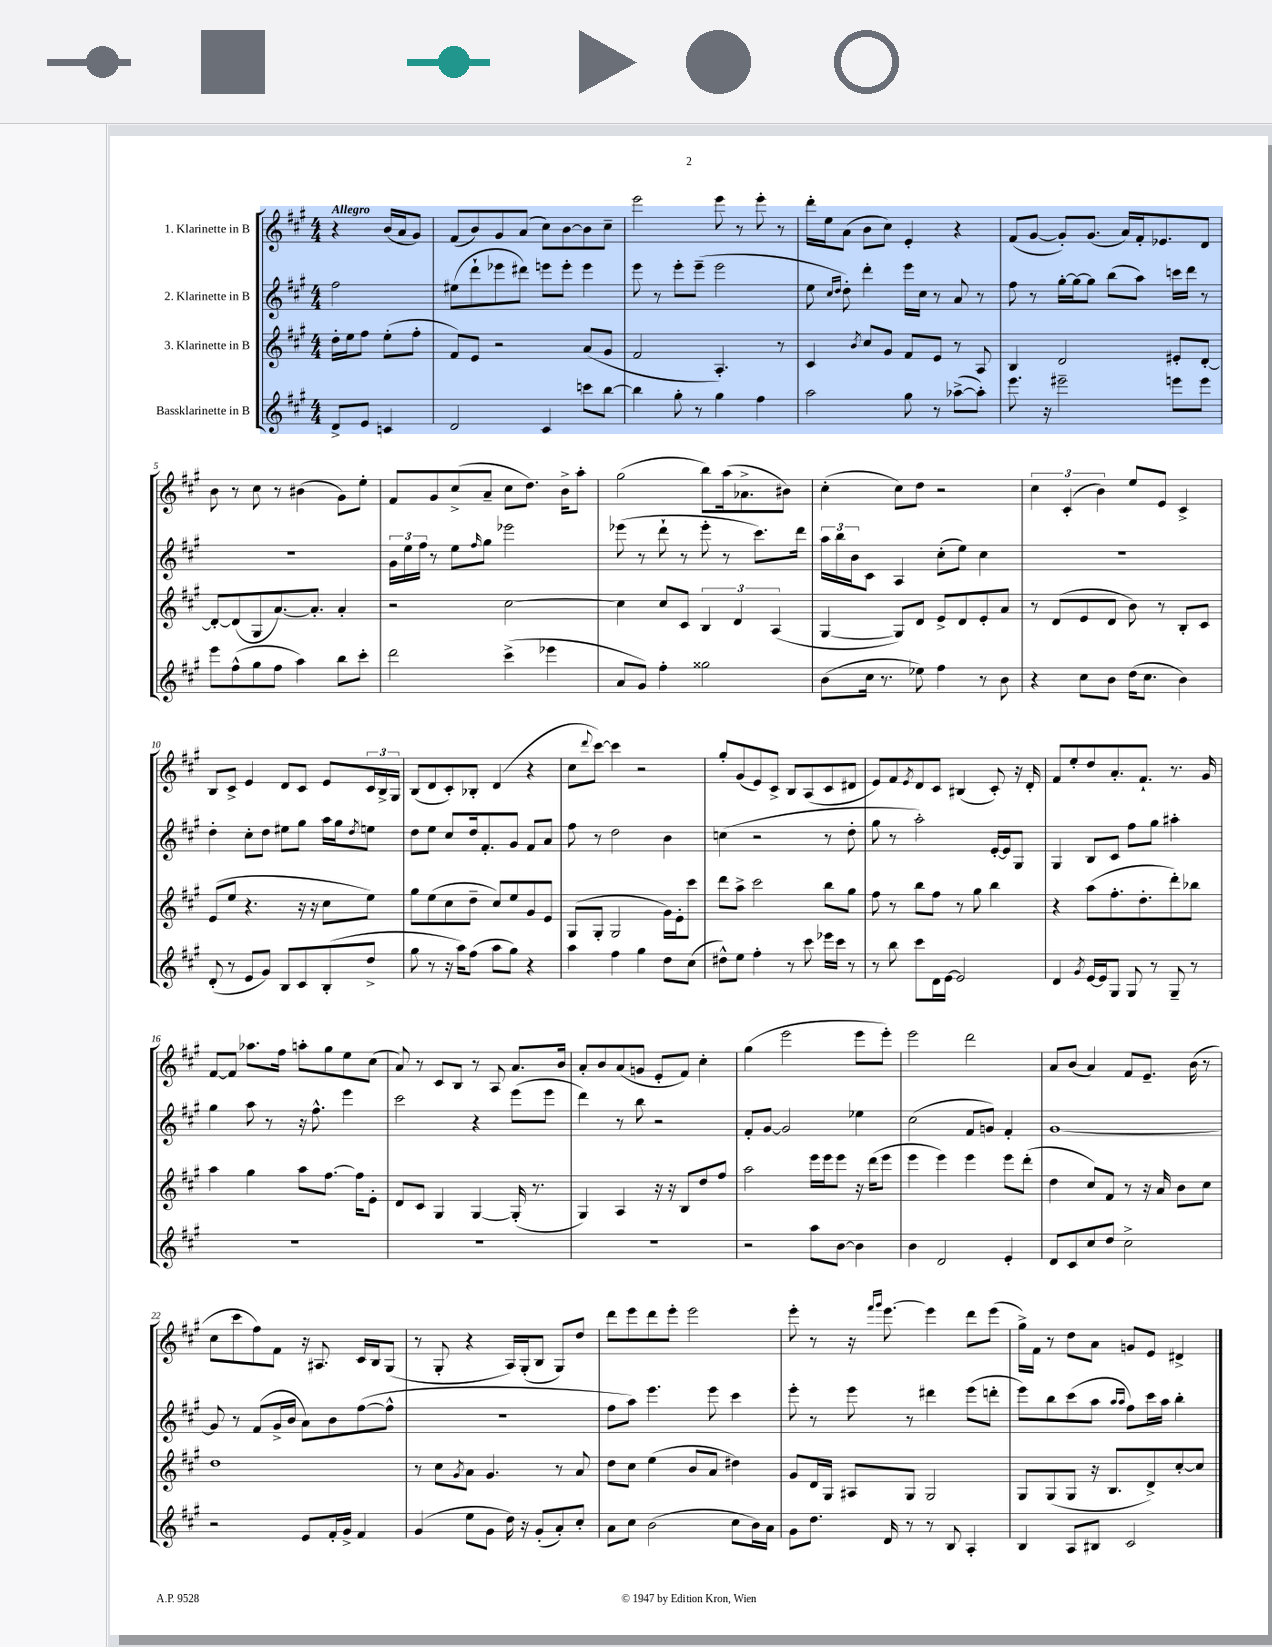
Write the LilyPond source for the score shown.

<<
\new StaffGroup <<
\new Staff = "s0" \with { instrumentName = "1. Klarinette in B" } {
    \clef treble \key a \major \numericTimeSignature \time 4/4 \partial 2 \tempo "Allegro"
    r4 b'16( a'16 gis'8) |
    fis'8( b'8) gis'8 a'8( cis''8) b'8~ b'8 cis''8-- |
    e'''2 e'''8 r8 e'''8-. r8 |
    d'''16-. e''16 a'8( b'8 cis''8) e'4-. r4 |
    fis'8( gis'8~ gis'8-.) gis'8.( a'16) fis'16-. ees'8. d'8 |
    b'8 r8 cis''8 r8 bis'4( gis'8) e''8-. |
    fis'8 gis'8 cis''8->( a'8-- cis''8 d''8.) b'16-> a''8-. |
    gis''2( b''8) a''16( aes'8.-> bis'8) |
    cis''4-.( cis''8) d''8 r2 |
    \tuplet 3/2 { cis''4 cis'4-.( b'4) } e''8 e'8 cis'4-> |
    b8 cis'8-> e'4 d'8 cis'8 e'8 \tuplet 3/2 { cis'16 b16-> gis16 } |
    b8( d'8 cis'8-.) bes8-. d'4( r4 |
    cis''8 \appoggiatura { d'''8 } cis'''8~) cis'''4 r2 |
    gis''8-. gis'8( e'8) cis'8-> b8 a8( cis'8 dis'8 |
    e'8) fis'8 \acciaccatura { e'8 } d'8 cis'8 bis4( cis'8-.) r16 d'16-. |
    fis'8 e''8-. d''8 a'8.-. fis'8.-! r8. gis'16 |
    fis'8~ fis'8 aes''8. fis''16 a''8-. gis''8 e''8 cis''8( |
    a'8) r8 cis'8 b8 r8 a8 a'8. b'16 |
    a'8-. b'8 a'8( g'8 e'8-. fis'8) cis''4-. |
    gis''4( e'''2 e'''8 e'''8-.) |
    e'''2 d'''2 |
    a'8 b'8( a'4) fis'8 e'8.-- b'16( r8 |
    cis''8 cis'''8 fis''8) fis'8 r16 ais8. cis'16 b16 gis8( |
    r8 gis8-. r4 a16) gis16-.( b8 gis8) d''8 |
    d'''8 e'''8 d'''8 e'''8-. e'''2 |
    e'''8-. r8 r16 \grace { fis'''16 gis'''16 } e'''8.~ e'''4 d'''8 e'''8( |
    gis''16->) fis'16 r8 d''8 a'8 g'8 e'8 dis'4-> \bar "|." |
}
\new Staff = "s1" \with { instrumentName = "2. Klarinette in B" } {
    \clef treble \key a \major \numericTimeSignature \time 4/4 \partial 2
    fis''2 |
    eis''8( d'''8-! ees'''8 dis'''8) e'''8 e'''8-. e'''4 |
    e'''8 r8 e'''8-. e'''8--( e'''2 |
    e''8 \grace { cis''16 d''16 } d''8-.) d'''4-. e'''16 cis''16 r8 a'8 r8 |
    fis''8 r8 gis''16~-. gis''16~ gis''8 b''8( a''8) c'''16 d'''16 r8 |
    R1 |
    \tuplet 3/2 { gis'16 e''16 fis''16 } r8 e''8 \grace { fis''16 } gis''8 ees'''2 |
    ees'''8( r8 d'''8-! r8 ees'''8-. r8 cis'''8.) d'''16 |
    \tuplet 3/2 { a''16 b''16 b'16 } cis'8 a4 cis''8-.( e''8) cis''4 |
    R1 |
    d''4-. cis''8-. d''8 eis''8 gis''8 a''16 gis''16 \acciaccatura { d''8 } e''8 |
    d''8 e''8 cis''8 d''16 fis'8.-. gis'8 fis'8 a'8 |
    fis''8 r8 d''2 b'4 |
    c''4( r2 r8 d''8-. |
    gis''8 r8 a''2-.) e'16~-. e'16 gis8 |
    gis4 b8 cis'8 fis''8 gis''8 ais''4-. |
    gis''4 a''8 r8 r16 fis''8.-^ e'''4 |
    cis'''2 r4 e'''8( e'''8 |
    d'''4) r8 b''8 r2 |
    fis'8-. gis'8~ gis'2 ees''4 |
    cis''2( fis'8 g'8) fis'4-. |
    gis'1~ |
    gis'8 r8 fis'8( gis'16-> b'16 a'8) b'8 fis''8~( fis''8-^ |
    R1 |
    fis''8 a''8) e'''4. e'''8 cis'''4 |
    e'''8-. r8 e'''8 r8 dis'''4 e'''8( d'''8-. |
    e'''8) b''8 cis'''8( a''8 \grace { a''16 a''16 } fis''8) cis'''16 a''16 b''4-. \bar "|." |
}
\new Staff = "s2" \with { instrumentName = "3. Klarinette in B" } {
    \clef treble \key a \major \numericTimeSignature \time 4/4 \partial 2
    d''16-. e''16 fis''8 e''8-.( fis''8-. |
    fis'8) e'8 r2 a'8( gis'8 |
    fis'2 a4.-.) r8 |
    cis'4 \acciaccatura { b'8 } cis''8 gis'8 fis'8 e'8 r8 a8 |
    b4 d'2 eis'8-. d'8~-. |
    d'8~-. d'8( gis8 a'8.~) a'8.-. a'4-. |
    r2 cis''2~ |
    cis''4 cis''8 cis'8 \tuplet 3/2 { b4 d'4 a4( } |
    gis4~ gis8) d'8 e'8-> d'8 e'8-. a'8 |
    r8 d'8( e'8 d'8 b'8) r8 b8-. cis'8 |
    e'8( e''8 r4. r16 r16 cis''8 e''8) |
    gis''8 e''8( cis''8 d''8-- cis''8) e''8 gis'8 e'8 |
    gis8( gis8-. gis2 gis'16) e'16-. cis'''8 |
    d'''8 a''8-> cis'''2 b''8 gis''8 |
    fis''8 r8 b''8 fis''8 r8 gis''8 b''4 |
    r4 a''8( fis''8.-. d''8.-. d'''8-.) bes''8 |
    a''4 gis''4 a''8 fis''8.~ fis''16 e'8-. |
    d'8 cis'8 gis4 gis4~ gis16-.( r8. |
    gis4) a4 r16 r16 b8 d''8 fis''8 |
    a''2 e'''16 e'''16 e'''8 r16 d'''16( e'''8 |
    e'''4 e'''4) e'''4 e'''8 d'''8-.( |
    d''4 cis''8) fis'8 r8 r16 a'16 b'8 cis''8 |
    d''1 |
    r8 cis''8 \acciaccatura { gis'8 } a'8 gis'4. r8 a'8 |
    d''8 cis''8 e''4( b'8 a'8 dis''4) |
    gis'8 d'16 gis16 ais8 gis8 gis2 |
    gis8 gis8( gis8 r16 b8. d'8->) cis''8~-. cis''8 \bar "|." |
}
\new Staff = "s3" \with { instrumentName = "Bassklarinette in B" } {
    \clef treble \key a \major \numericTimeSignature \time 4/4 \partial 2
    d'8-> e'8 c'4 |
    d'2 cis'4 c'''8 b''8~ |
    b''4 gis''8-. r8 gis''4 fis''4 |
    a''2 gis''8 r8 aes''8~->( aes''8-.) |
    e'''8. r16 eis'''2-- e'''8 e'''8 |
    e'''8 fis''8-^( gis''8 fis''8 a''4) b''8 cis'''8-. |
    d'''2 cis'''4->( ees'''4 |
    a'8 gis'8) fis''4-. gisis''2 |
    b'8( cis''16 r8. ees''8) fis''4 r8 b'8 |
    r4 cis''8 b'8 d''16( cis''8. b'4) |
    d'8-.( r8 e'8 gis'8) b8 cis'8 b8-.( d''8-> |
    gis''8 r8 r16 a''16) fis''8( a''8 gis''8) r4 |
    a''4 fis''4 gis''4 d''8 cis''8( |
    dis''8-^) e''8 fis''4-. r8 cis'''8 ees'''16 cis'''16 r8 |
    r8 b''8 cis'''8 d'16 e'16~ e'2 |
    d'4 \acciaccatura { gis'8 } e'16~ e'16 gis8 gis8 r8 gis8-- r8 |
    R1 |
    R1 |
    R1 |
    r2 a''8 b'8~ b'4 |
    b'4 d'2 e'4-. |
    d'8 cis'8 cis''8 d''8 cis''2-> |
    r2 e'8 fis'16-. gis'16-> fis'4 |
    gis'4( e''8 gis'8 d''16) r16 gis'8-.( a'8-.) cis''8-. |
    a'8 cis''8 b'2( cis''8 b'16) a'16 |
    gis'8 d''8. d'16 r8 r8 b8 a4-. |
    b4 a8 bis8 cis'2 \bar "|." |
}
>>
>>
